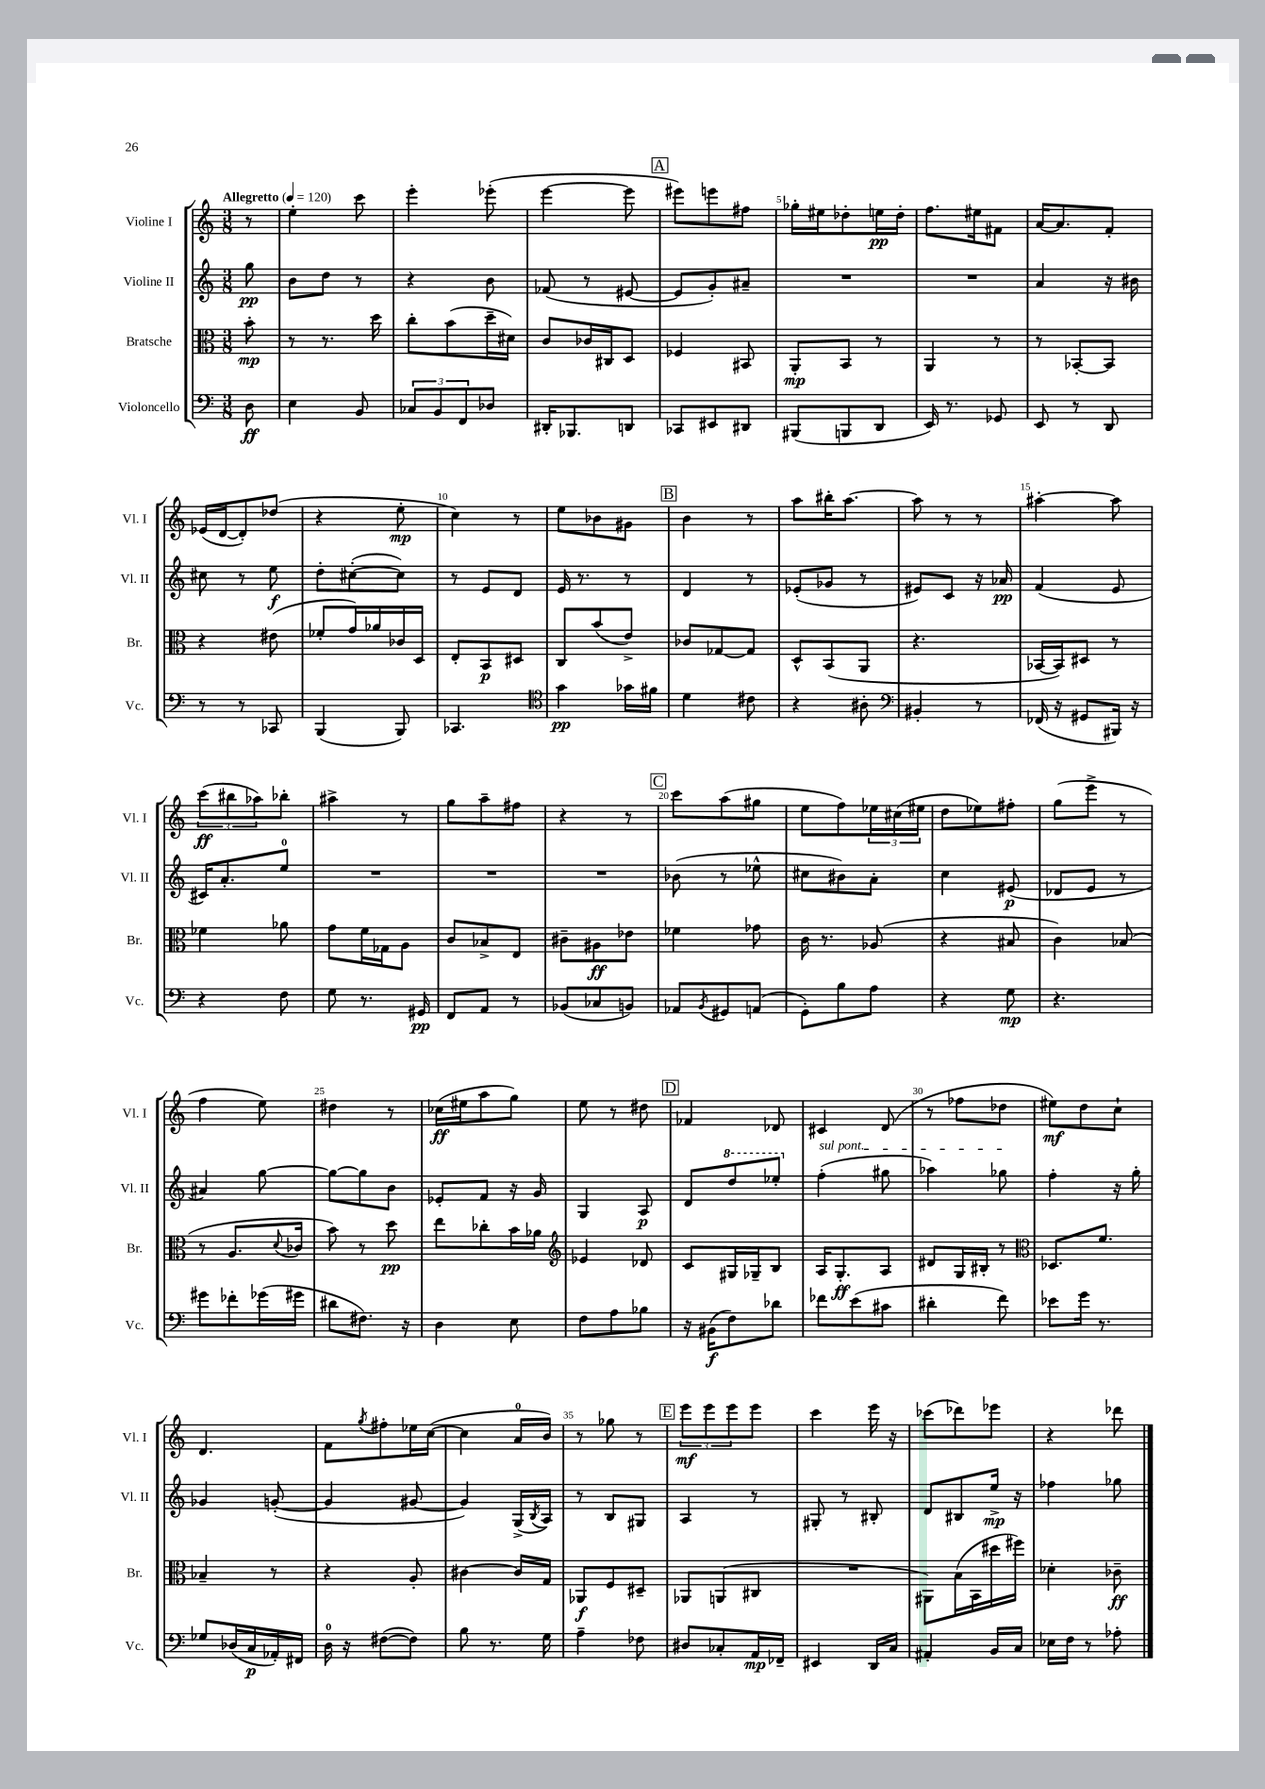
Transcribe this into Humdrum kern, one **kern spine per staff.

**kern	**dynam	**kern	**dynam	**kern	**dynam	**kern	**dynam
*part4	*part4	*part3	*part3	*part2	*part2	*part1	*part1
*staff4	*staff4	*staff3	*staff3	*staff2	*staff2	*staff1	*staff1
*I"Violoncello	*	*I"Bratsche	*	*I"Violine II	*	*I"Violine I	*
*I'Vc.	*	*I'Br.	*	*I'Vl. II	*	*I'Vl. I	*
*clefF4	*	*clefC3	*	*clefG2	*	*clefG2	*
*k[]	*	*k[]	*	*k[]	*	*k[]	*
*M3/8	*	*M3/8	*	*M3/8	*	*M3/8	*
*MM120	*	*MM120	*	*MM120	*	*MM120	*
=	=	=	=	=	=	=	=
!	!	!	!	!	!	!LO:TX:a:B:t=Allegretto	!
8D\	ff	8b'\	mp	8gg\	pp	8r	.
=1	=1	=1	=1	=1	=1	=1	=1
4E\	.	8r	.	8b\L	.	4ee'\	.
.	.	8.r	.	8dd\J	.	.	.
8BB/	.	.	.	8r	.	8ccc\	.
.	.	16dd\	.	.	.	.	.
=2	=2	=2	=2	=2	=2	=2	=2
12C-X/L	.	8cc'\L	.	4r	.	4eee'\	.
12BB/	.	.	.	.	.	.	.
.	.	(8b\	.	.	.	.	.
12FF/	.	.	.	.	.	.	.
8D-X/J	.	16dd~\L	.	8b\	.	(8eee-X'\	.
.	.	16d#X\JJ)	.	.	.	.	.
=3	=3	=3	=3	=3	=3	=3	=3
16DD#X'/KL	.	8c/L	.	(8f-X/	.	[4eee\	.
8.BBB-X/	.	.	.	.	.	.	.
.	.	16c-X/L	.	8r	.	.	.
.	.	16C#X/J	.	.	.	.	.
8DDn/J	.	8D/J	.	[8e#X/	.	8eee\]	.
!!LO:REH:place=s1:t=A
=4	=4	=4	=4	=4	=4	=4	=4
8CC-X/L	.	4F-X/	.	8e#/L]	.	8eee#X\L)	.
8EE#X/	.	.	.	8g'/)	.	8eeen\	.
8DD#X/J	.	8BB#X/	.	8a#X~/J	.	8ff#X\J	.
=5	=5	=5	=5	=5	=5	=5	=5
(8BBB#X/L	.	8AA'/L	mp	4.r	.	16gg-X'\LL	.
.	.	.	.	.	.	16ee#X\J	.
8BBBn/	.	8BB/J	.	.	.	8dd-X'\	.
8DD/J	.	8r	.	.	.	16een\L	pp
.	.	.	.	.	.	16dd-'\JJ	.
=6	=6	=6	=6	=6	=6	=6	=6
16EE/)	.	4AA/	.	4.r	.	8.ff\L	.
8.r	.	.	.	.	.	.	.
.	.	.	.	.	.	16ee#X\k	.
8GG-X/	.	8r	.	.	.	8f#X\J	.
=7	=7	=7	=7	=7	=7	=7	=7
8EE/	.	8r	.	4a/	.	[16a/KL	.
.	.	.	.	.	.	8.a/]	.
8r	.	[8BB-X'/L	.	.	.	.	.
8DD/	.	8BB-/J]	.	16r	.	8f'/J	.
.	.	.	.	16b#X\	.	.	.
!!LO:LB:g=z
=8	=8	=8	=8	=8	=8	=8	=8
8r	.	4r	.	8cc#X\	.	(16e-X/LL	.
.	.	.	.	.	.	[16d/J	.
8r	.	.	.	8r	.	8d'/])	.
8CC-X/	.	(8e#X\	.	8ee\	f	(8dd-X/J	.
=9	=9	=9	=9	=9	=9	=9	=9
(4BBB/	.	8f-X'/L	.	8dd'\L	.	4r	.
.	.	16g/L)	.	([8cc#X'\	.	.	.
.	.	16a-X/	.	.	.	.	.
8BBB/)	.	16c-X/	.	8cc#\J])	.	8ee'\	mp
.	.	16D/JJ	.	.	.	.	.
=10	=10	=10	=10	=10	=10	=10	=10
4.CC-X/	.	8E'/L	.	8r	.	4cc\)	.
.	.	8BB/	p	8e/L	.	.	.
.	.	8D#X/J	.	8d/J	.	8r	.
=11	=11	=11	=11	=11	=11	=11	=11
*clefC4	*	*	*	*	*	*	*
4g\	pp	8C/L	.	16e/	.	8ee\L	.
.	.	.	.	8.r	.	.	.
.	.	(8b/	.	.	.	8b-X\	.
16g-X\LL	.	8e^/J)	.	8r	.	8g#X\J	.
16f#X\JJ	.	.	.	.	.	.	.
!!LO:REH:place=s1:t=B
=12	=12	=12	=12	=12	=12	=12	=12
4d\	.	8c-X/L	.	4d/	.	4b\	.
.	.	[8G-X/	.	.	.	.	.
8c#X\	.	8G-/J]	.	8r	.	8r	.
=13	=13	=13	=13	=13	=13	=13	=13
4r	.	8D^^/L	.	(8e-X'/L	.	8aa\L	.
.	.	(8BB/	.	8g-X/J	.	16bb#X'\K	.
.	.	.	.	.	.	[8.aa\J	.
8A#X'\	.	8AA/J	.	8r	.	.	.
=14	=14	=14	=14	=14	=14	=14	=14
*clefF4	*	*	*	*	*	*	*
4BB#X'/	.	4.r	.	8e#X/L)	.	8aa\]	.
.	.	.	.	8c/J	.	8r	.
8r	.	.	.	16r	.	8r	.
.	.	.	.	16a-X/	pp	.	.
=15	=15	=15	=15	=15	=15	=15	=15
(16FF-X/	.	[16BB-X/LL	.	(4f/	.	[4aa#X'\	.
16r	.	16BB-/J])	.	.	.	.	.
8GG#X/L	.	8D#X/J	.	.	.	.	.
16BBB#X/Jk)	.	8r	.	8e/	.	8aa#\]	.
16r	.	.	.	.	.	.	.
!!LO:LB:g=z
=16	=16	=16	=16	=16	=16	=16	=16
4r	.	4f-X\	.	16c#X/KL)	.	(12ccc\L	ff
.	.	.	.	8.a'/	.	.	.
.	.	.	.	.	.	12bb#X\	.
.	.	.	.	.	.	12aa-X\)	.
8F\	.	8a-X\	.	8ee/J	.	8bb-X'\J	.
=17	=17	=17	=17	=17	=17	=17	=17
8G\	.	8g\L	.	4.r	.	4aa#X^\	.
8.r	.	16f\L	.	.	.	.	.
.	.	16G-X\J	.	.	.	.	.
.	.	8A\J	.	.	.	8r	.
16GG#X/	pp	.	.	.	.	.	.
=18	=18	=18	=18	=18	=18	=18	=18
8FF/L	.	8c/L	.	4.r	.	8gg\L	.
8AA/J	.	8B-X^/	.	.	.	8aa~\	.
8r	.	8E/J	.	.	.	8ff#X\J	.
=19	=19	=19	=19	=19	=19	=19	=19
(8BB-X/L	.	8c#X~\L	.	4.r	.	4r	.
8C-X/	.	8A#X\	ff	.	.	.	.
8BBn/J)	.	8e-X\J	.	.	.	8r	.
!!LO:REH:place=s1:t=C
=20	=20	=20	=20	=20	=20	=20	=20
8AA-X/L	.	4f-X\	.	(8b-X\	.	8ccc\L	.
8qBB/	.	.	.	.	.	.	.
8GG#X/	.	.	.	8r	.	(8aa\	.
(8AAn/J	.	8g-X\	.	8ee-X^^\	.	8gg#X\J	.
=21	=21	=21	=21	=21	=21	=21	=21
8GG'\L)	.	16c\	.	8cc#X\L	.	8ee\L	.
.	.	8.r	.	.	.	.	.
8B\	.	.	.	8b#X\)	.	8ff\)	.
8A\J	.	(8A-X/	.	8a'\J	.	24ee-X\L	.
.	.	.	.	.	.	(24cc#X\	.
.	.	.	.	.	.	24ee#X\JJ	.
=22	=22	=22	=22	=22	=22	=22	=22
4r	.	4r	.	4cc\	.	8dd\L	.
.	.	.	.	.	.	8ee-X\)	.
8G\	mp	8B#X/	.	(8e#X/	p	8ff#X'\J	.
=23	=23	=23	=23	=23	=23	=23	=23
4.r	.	4c\)	.	8d-X/L	.	(8gg\L	.
.	.	.	.	8e/J	.	8eee^\J	.
.	.	(8B-X/	.	8r	.	8r	.
!!LO:LB:g=z
=24	=24	=24	=24	=24	=24	=24	=24
8g#X\L	.	8r	.	4a#X/)	.	4ff\	.
8f-X'\	.	8.A/L	.	.	.	.	.
(16g-X\L	.	.	.	[8gg\	.	8ee\)	.
.	.	8qqd/	.	.	.	.	.
16g#X\JJ	.	16c-X/Jk	.	.	.	.	.
=25	=25	=25	=25	=25	=25	=25	=25
8d#X\L	.	8b\)	.	8gg\L_	.	4dd#X\	.
8.F#X\J)	.	8r	.	8gg\]	.	.	.
.	.	8dd\	pp	8b\J	.	8r	.
16r	.	.	.	.	.	.	.
=26	=26	=26	=26	=26	=26	=26	=26
4D\	.	8ee\L	.	8e-X'/L	.	(16cc-X\LL	ff
.	.	.	.	.	.	16ee#X\J	.
.	.	8cc-X'\	.	8f/J	.	8aa\	.
8E\	.	16b\L	.	16r	.	8gg\J)	.
.	.	16a-X\JJ	.	16g/	.	.	.
=27	=27	=27	=27	=27	=27	=27	=27
*	*	*clefG2	*	*	*	*	*
8F\L	.	4e-X/	.	4G/	.	8ee\	.
8A\	.	.	.	.	.	8r	.
8B-X\J	.	8d-X/	.	8A/	p	8dd#X\	.
!!LO:REH:place=s1:t=D
=28	=28	=28	=28	=28	=28	=28	=28
16r	.	8c/L	.	8d/L	.	4f-X/	.
(16BB#X\KL	f	.	.	.	.	.	.
*	*	*	*	*8va	*	*	*
8F\)	.	16G#X/L	.	8ddd/	.	.	.
.	.	16G-X~/J	.	.	.	.	.
8d-X\J	.	8B/J	.	8eee-X'/J	.	8d-X/	.
=29	=29	=29	=29	=29	=29	=29	=29
*	*	*	*	*X8va	*	*	*
!	!	!	!	!LO:TX:a:i:t=sul pont.	!	!	!
8f-X\L	.	16A/KL	.	(4ff'\	.	4c#X/	.
.	.	8.G'/	ff	.	.	.	.
(8e\	.	.	.	.	.	.	.
8c#X\J	.	8A/J	.	8gg#X\	.	(8d/	.
=30	=30	=30	=30	=30	=30	=30	=30
4d#X'\	.	8d#X/L	.	4aa-X\)	.	8r	.
.	.	16G/L	.	.	.	8ff-X\L	.
.	.	16B#X'/JJ	.	.	.	.	.
8f\)	.	8r	.	8gg-X\	.	8dd-X\J	.
=31	=31	=31	=31	=31	=31	=31	=31
*	*	*clefC3	*	*	*	*	*
8e-X\L	.	8.D-X/L	.	4ff'\	.	8ee#X\L)	mf
16g\Jk	.	.	.	.	.	8dd\	.
8.r	.	8.f/J	.	.	.	.	.
.	.	.	.	16r	.	8cc`\J	.
.	.	.	.	16gg'\	.	.	.
!!LO:LB:g=z
=32	=32	=32	=32	=32	=32	=32	=32
8G-X/L	.	4B-X~/	.	4g-X/	.	4.d/	.
(16D-X/L	.	.	.	.	.	.	.
16C/	p	.	.	.	.	.	.
16AA-X'/)	.	8r	.	([8gn'/	.	.	.
16FF#X/JJ	.	.	.	.	.	.	.
=33	=33	=33	=33	=33	=33	=33	=33
16D\	.	4r	.	4g/]	.	8f\L	.
16r	.	.	.	.	.	.	.
.	.	.	.	.	.	8qgg/	.
([8F#X\L	.	.	.	.	.	8ff#X'\	.
8F#\J])	.	8A'/	.	[8g#X/	.	16ee-X\L	.
.	.	.	.	.	.	([16cc\JJ	.
=34	=34	=34	=34	=34	=34	=34	=34
8B\	.	[4c#X\	.	4g#/])	.	4cc\]	.
8.r	.	.	.	.	.	.	.
.	.	16c#/LL]	.	(16G^/LL	.	16a/LL	.
.	.	.	.	8qB/	.	.	.
16G\	.	16G/JJ	.	16A/JJ)	.	16b/JJ)	.
=35	=35	=35	=35	=35	=35	=35	=35
4A~\	.	8AA-X/L	f	8r	.	8r	.
.	.	8F/	.	8B/L	.	8gg-X\	.
8F-X\	.	8D#X~/J	.	8G#X/J	.	8r	.
!!LO:REH:place=s1:t=E
=36	=36	=36	=36	=36	=36	=36	=36
8D#X/L	.	8AA-X/L	.	4A/	.	12eee\L	mf
.	.	.	.	.	.	12eee\	.
8C-X'/	.	(8AAn/	.	.	.	.	.
.	.	.	.	.	.	12eee\	.
16AA/L	mp	8C#X/J	.	8r	.	8eee\J	.
16FF-X~/JJ	.	.	.	.	.	.	.
=37	=37	=37	=37	=37	=37	=37	=37
4EE#X/	.	4.r	.	8G#X'/	.	4ccc\	.
.	.	.	.	8r	.	.	.
16DD/LL	.	.	.	8B#X'/	.	16eee\	.
16C/JJ	.	.	.	.	.	16r	.
=38	=38	=38	=38	=38	=38	=38	=38
4AA#X'/	.	8AA#X\L)	.	8d/L	.	(8ccc-X\L	.
.	.	(16B\L	.	8B#X/	.	8ddd-X\)	.
.	.	16BB\	.	.	.	.	.
16BB/LL	.	16dd#X\	.	16ee^/Jk	mp	8eee-X\J	.
16C/JJ	.	16ff#X\JJ)	.	16r	.	.	.
=39	=39	=39	=39	=39	=39	=39	=39
16E-X\LL	.	4d-X'\	.	4ff-X\	.	4r	.
16F\JJ	.	.	.	.	.	.	.
8r	.	.	.	.	.	.	.
8A-X'\	.	8c-X~\	ff	8gg-X\	.	8ddd-X\	.
==	==	==	==	==	==	==	==
*-	*-	*-	*-	*-	*-	*-	*-
